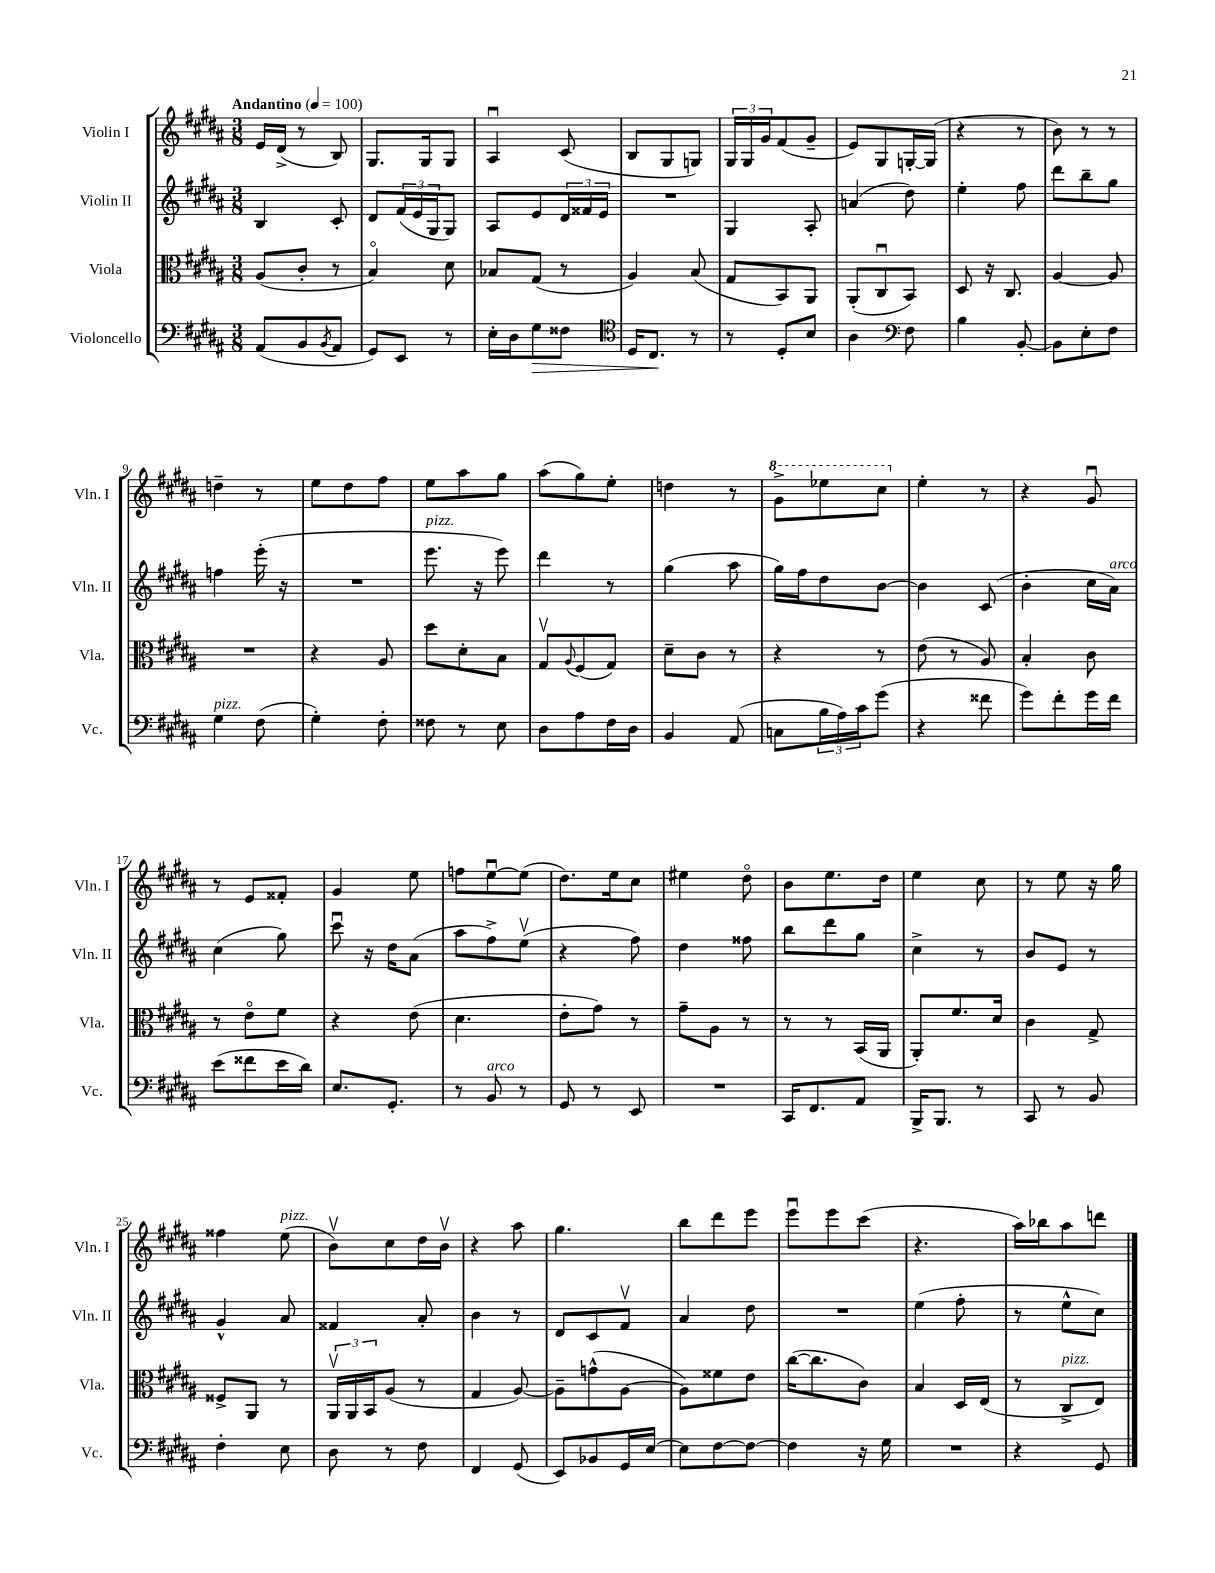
<<
\new StaffGroup <<
\new Staff = "s0" \with { instrumentName = "Violin I" shortInstrumentName = "Vln. I" } {
    \clef treble \key b \major \numericTimeSignature \time 3/8 \tempo "Andantino" 4 = 100
    e'16 dis'16->( r8 b8) |
    gis8. gis16 gis8 |
    ais4\downbow cis'8( |
    b8 gis8 g8) |
    \tuplet 3/2 { gis16 gis16 gis'16 } fis'8( gis'8-- |
    e'8) gis8 g16~-. g16( |
    r4 r8 |
    b'8) r8 r8 |
    d''4-- r8 |
    e''8 dis''8 fis''8 |
    e''8 ais''8 gis''8 |
    ais''8( gis''8) e''8-. |
    d''4 r8 |
    \ottava #1 gis''8-> ees'''8 cis'''8 \ottava #0 |
    e''4-. r8 |
    r4 gis'8\downbow |
    r8 e'8 fisis'8-. |
    gis'4 e''8 |
    f''8 e''8~\downbow e''8( |
    dis''8.) e''16 cis''8 |
    eis''4 dis''8\flageolet |
    b'8 e''8. dis''16 |
    e''4 cis''8 |
    r8 e''8 r16 gis''16 |
    fisis''4 e''8^\markup { \italic "pizz." }( |
    b'8\upbow) cis''8 dis''16 b'16\upbow |
    r4 ais''8 |
    gis''4. |
    b''8 dis'''8 e'''8 |
    e'''8\downbow e'''8 cis'''8( |
    r4. |
    ais''16) bes''16 ais''8 d'''8 \bar "|." |
}
\new Staff = "s1" \with { instrumentName = "Violin II" shortInstrumentName = "Vln. II" } {
    \clef treble \key b \major \numericTimeSignature \time 3/8
    b4 cis'8-. |
    dis'8 \tuplet 3/2 { fis'16( e'16 gis16 } gis8) |
    ais8 e'8 \tuplet 3/2 { dis'16 fisis'16 e'16 } |
    R4. |
    gis4 ais8-. |
    a'4( dis''8) |
    e''4-. fis''8 |
    dis'''8 b''8-- gis''8 |
    f''4 e'''16-.( r16 |
    R4. |
    e'''8.^\markup { \italic "pizz." } r16 e'''8) |
    dis'''4 r8 |
    gis''4( ais''8 |
    gis''16) fis''16 dis''8 b'8~ |
    b'4 cis'8( |
    b'4-. cis''16 ais'16^\markup { \italic "arco" }) |
    cis''4( gis''8) |
    cis'''8\downbow r16 dis''16 ais'8( |
    ais''8 fis''8->) e''8\upbow( |
    r4 fis''8) |
    dis''4 fisis''8 |
    b''8 dis'''8 gis''8 |
    cis''4-> r8 |
    b'8 e'8 r8 |
    gis'4-^ ais'8 |
    fisis'4 ais'8-. |
    b'4 r8 |
    dis'8 cis'8 fis'8\upbow |
    ais'4 dis''8 |
    R4. |
    e''4( fis''8-. |
    r8 e''8-^ cis''8) \bar "|." |
}
\new Staff = "s2" \with { instrumentName = "Viola" shortInstrumentName = "Vla." } {
    \clef alto \key b \major \numericTimeSignature \time 3/8
    ais8( cis'8-. r8 |
    b4\flageolet) dis'8 |
    bes8 gis8( r8 |
    ais4) b8( |
    gis8 b,8) ais,8 |
    ais,8-.( cis8\downbow b,8) |
    dis8 r16 cis8. |
    ais4~ ais8 |
    R4. |
    r4 ais8 |
    dis''8 dis'8-. b8 |
    gis8\upbow \appoggiatura { ais8 } fis8( gis8) |
    dis'8-- cis'8 r8 |
    r4 r8 |
    e'8( r8 ais8) |
    b4-. cis'8 |
    r8 e'8\flageolet fis'8 |
    r4 e'8( |
    dis'4. |
    e'8-. gis'8) r8 |
    gis'8-- ais8 r8 |
    r8 r8 b,16( ais,16 |
    ais,8-.) fis'8. dis'16 |
    cis'4 gis8-> |
    fisis8-> ais,8 r8 |
    \tuplet 3/2 { ais,16\upbow ais,16 b,16 } ais8( r8 |
    gis4 ais8~) |
    ais8-- g'8-^( ais8~ |
    ais8) fisis'8 e'8 |
    cis''16~( cis''8. cis'8) |
    b4 dis16 e16( |
    r8 cis8->^\markup { \italic "pizz." } e8) \bar "|." |
}
\new Staff = "s3" \with { instrumentName = "Violoncello" shortInstrumentName = "Vc." } {
    \clef bass \key b \major \numericTimeSignature \time 3/8
    ais,8( b,8 \acciaccatura { b,8 } ais,8 |
    gis,8) e,8 r8 |
    e16-. dis16 gis8\> fisis8 |
    \clef tenor dis16 cis8.\! r8 |
    r8 dis8-. b8 |
    ais4 \clef bass fis8 |
    b4 b,8~-. |
    b,8 e8-. fis8 |
    gis4^\markup { \italic "pizz." } fis8( |
    gis4-.) fis8-. |
    fisis8 r8 e8 |
    dis8 ais8 fis16 dis16 |
    b,4 ais,8( |
    c8 \tuplet 3/2 { b16 ais16) cis'16 } gis'8( |
    r4 fisis'8 |
    gis'8) fis'8-. gis'16 fis'16 |
    e'8( fisis'8 e'16 dis'16) |
    e8. gis,8.-. |
    r8 b,8^\markup { \italic "arco" } r8 |
    gis,8 r8 e,8 |
    R4. |
    cis,16 fis,8. ais,8 |
    b,,16-> b,,8. r8 |
    cis,8 r8 b,8 |
    fis4-. e8 |
    dis8 r8 fis8 |
    fis,4 gis,8( |
    e,8) bes,8 gis,16 e16~ |
    e8 fis8~ fis8~ |
    fis4 r16 gis16 |
    R4. |
    r4 gis,8 \bar "|." |
}
>>
>>
